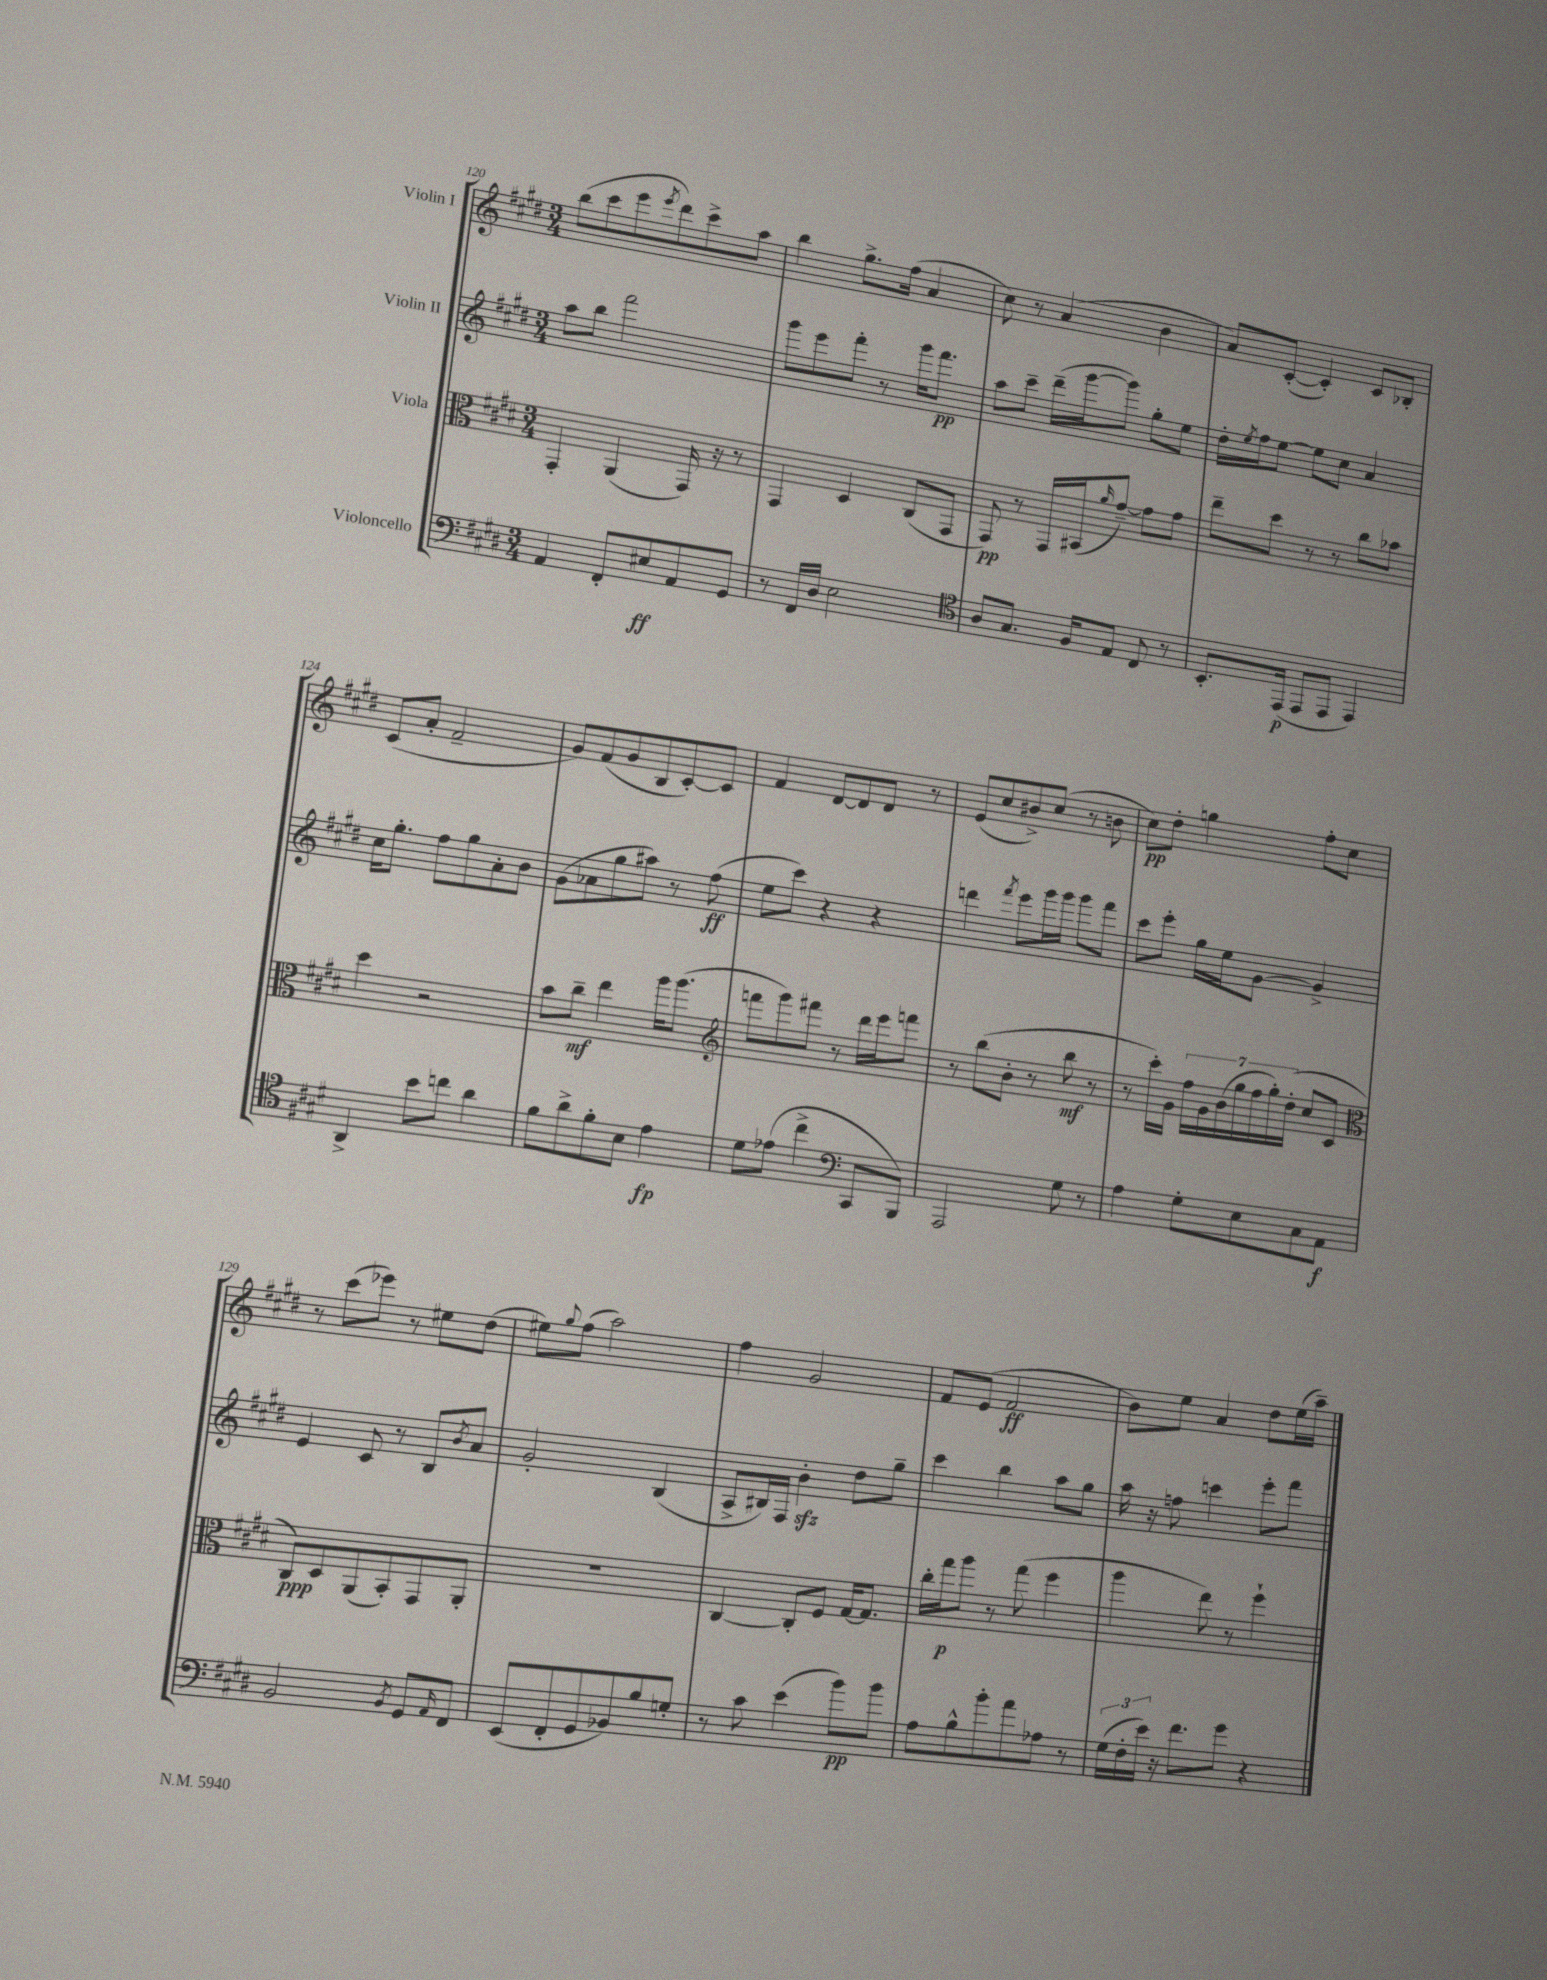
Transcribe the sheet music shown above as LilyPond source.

<<
\new StaffGroup <<
\new Staff = "s0" \with { instrumentName = "Violin I" } {
    \clef treble \key e \major \numericTimeSignature \time 3/4
    b''8( cis'''8 e'''8 \acciaccatura { e'''8 } dis'''8) cis'''8-> a''8 |
    b''4 gis''8.-> fis''16( a'4 |
    cis''8) r8 a'4( b'4 |
    a'8) cis'8~-.( cis'4-.) cis'8 bes8-. |
    cis'8( a'8-. fis'2-- |
    gis'8) fis'8( gis'8 b8 cis'8~-.) cis'8 |
    fis'4 dis'8~ dis'8 dis'8 r8 |
    e'8( cis''8 bis'8->) cis''8( r8 b'8 |
    cis''8\pp) dis''8-. g''4 fis''8-. cis''8 |
    r8 cis'''8( ees'''8) r8 eis''8 dis''8( |
    eis''8) \appoggiatura { gis''8 } fis''8( a''2) |
    fis''4 gis'2 |
    fis'8 e'8( fis'2\ff |
    b'8) e''8 a'4 dis''8 e''16( a''16--) \bar "|." |
}
\new Staff = "s1" \with { instrumentName = "Violin II" } {
    \clef treble \key e \major \numericTimeSignature \time 3/4
    a''8 b''8 fis'''2 |
    gis'''8 e'''8 fis'''8-. r8 gis'''16 fis'''8.\pp |
    a''8 cis'''8-- dis'''16--( gis'''16~ gis'''8) gis''8-. e''8 |
    dis''16-. \acciaccatura { e''8 } fis''16 e''8~ e''8 cis''8 a'4 |
    cis''16 gis''8.-. fis''8 gis''8 a'8-. b'8 |
    gis'8( aes'8 gis''8 ais''8) r8 fis''8\ff( |
    e''8 cis'''8) r4 r4 |
    d'''4 \acciaccatura { fis'''8 } e'''8 gis'''16 gis'''16 gis'''8 fis'''8 |
    cis'''8 e'''8-. gis''16 e''16 gis'8~ gis'4-> |
    e'4 cis'8 r8 b8 \acciaccatura { b'8 } a'8 |
    gis'2-. b4( |
    a8-> bis16) fis16 b'4-.\sfz dis''8 gis''8-- |
    cis'''4 b''4 a''8 gis''8 |
    a''16 r16 f''8 c'''4 e'''8-. fis'''8 \bar "|." |
}
\new Staff = "s2" \with { instrumentName = "Viola" } {
    \clef alto \key e \major \numericTimeSignature \time 3/4
    gis,4-. a,4( gis,16) r16 r8 |
    gis,4 dis4 cis8( gis,8 |
    gis,8\pp) r8 gis,16 bis,16( \grace { a'16 } gis'8~--) gis'8 gis'8 |
    e''8-- dis''8 r8 r8 cis''8 bes'8 |
    dis''4 r2 |
    b'8 cis''8--\mf e''4 a''16 a''8.( |
    \clef treble f'''8 gis'''8) fis'''8 r8 dis'''16 e'''16 f'''8 |
    r8 b''8( b'8-. r8 b''8\mf r8 |
    r8 cis'''16-.) gis'16 \tuplet 7/4 { fis''16 gis'16 b'16( gis''16 fis''16 gis''16-.) dis''16-.( } cis''8 cis'8 |
    \clef alto cis8\ppp) dis8 a,8( b,8-.) gis,8 a,8-. |
    R2. |
    cis4~ cis8-. fis8 gis16~ gis8. |
    cis''16-. gis''16\p a''8 r8 gis''8( fis''4 |
    a''4 e''8) r8 fis''4-! \bar "|." |
}
\new Staff = "s3" \with { instrumentName = "Violoncello" } {
    \clef bass \key e \major \numericTimeSignature \time 3/4
    a,4 fis,8-. eis8\ff a,8 gis,8 |
    r8 fis,16 dis16 e2 |
    \clef tenor a8 gis8. fis16 e8 cis8 r8 |
    b,8.-. e,16\p( e,8 e,8 e,4) |
    a,4-> b'8 c''8 a'4 |
    fis'8 a'8-> fis'8-. b8 e'4\fp |
    dis'8 ees'8( cis''4-> \clef bass cis,8 b,,8) |
    a,,2 gis8 r8 |
    a4 gis8-. e8 cis8 a,8\f |
    b,2 \acciaccatura { b,8 } gis,8 \grace { a,16 } fis,8 |
    e,8( fis,8-. gis,8 bes,8) b8 g8-. |
    r8 cis'8 e'4( b'8\pp) b'8 |
    a8 b8-^ b'8-. a'8 aes8 r8 |
    \tuplet 3/2 { gis16( fis16-. e'16) } r16 fis'8. gis'8 r4 \bar "|." |
}
>>
>>
\layout { \context { \Score currentBarNumber = #120 } }
